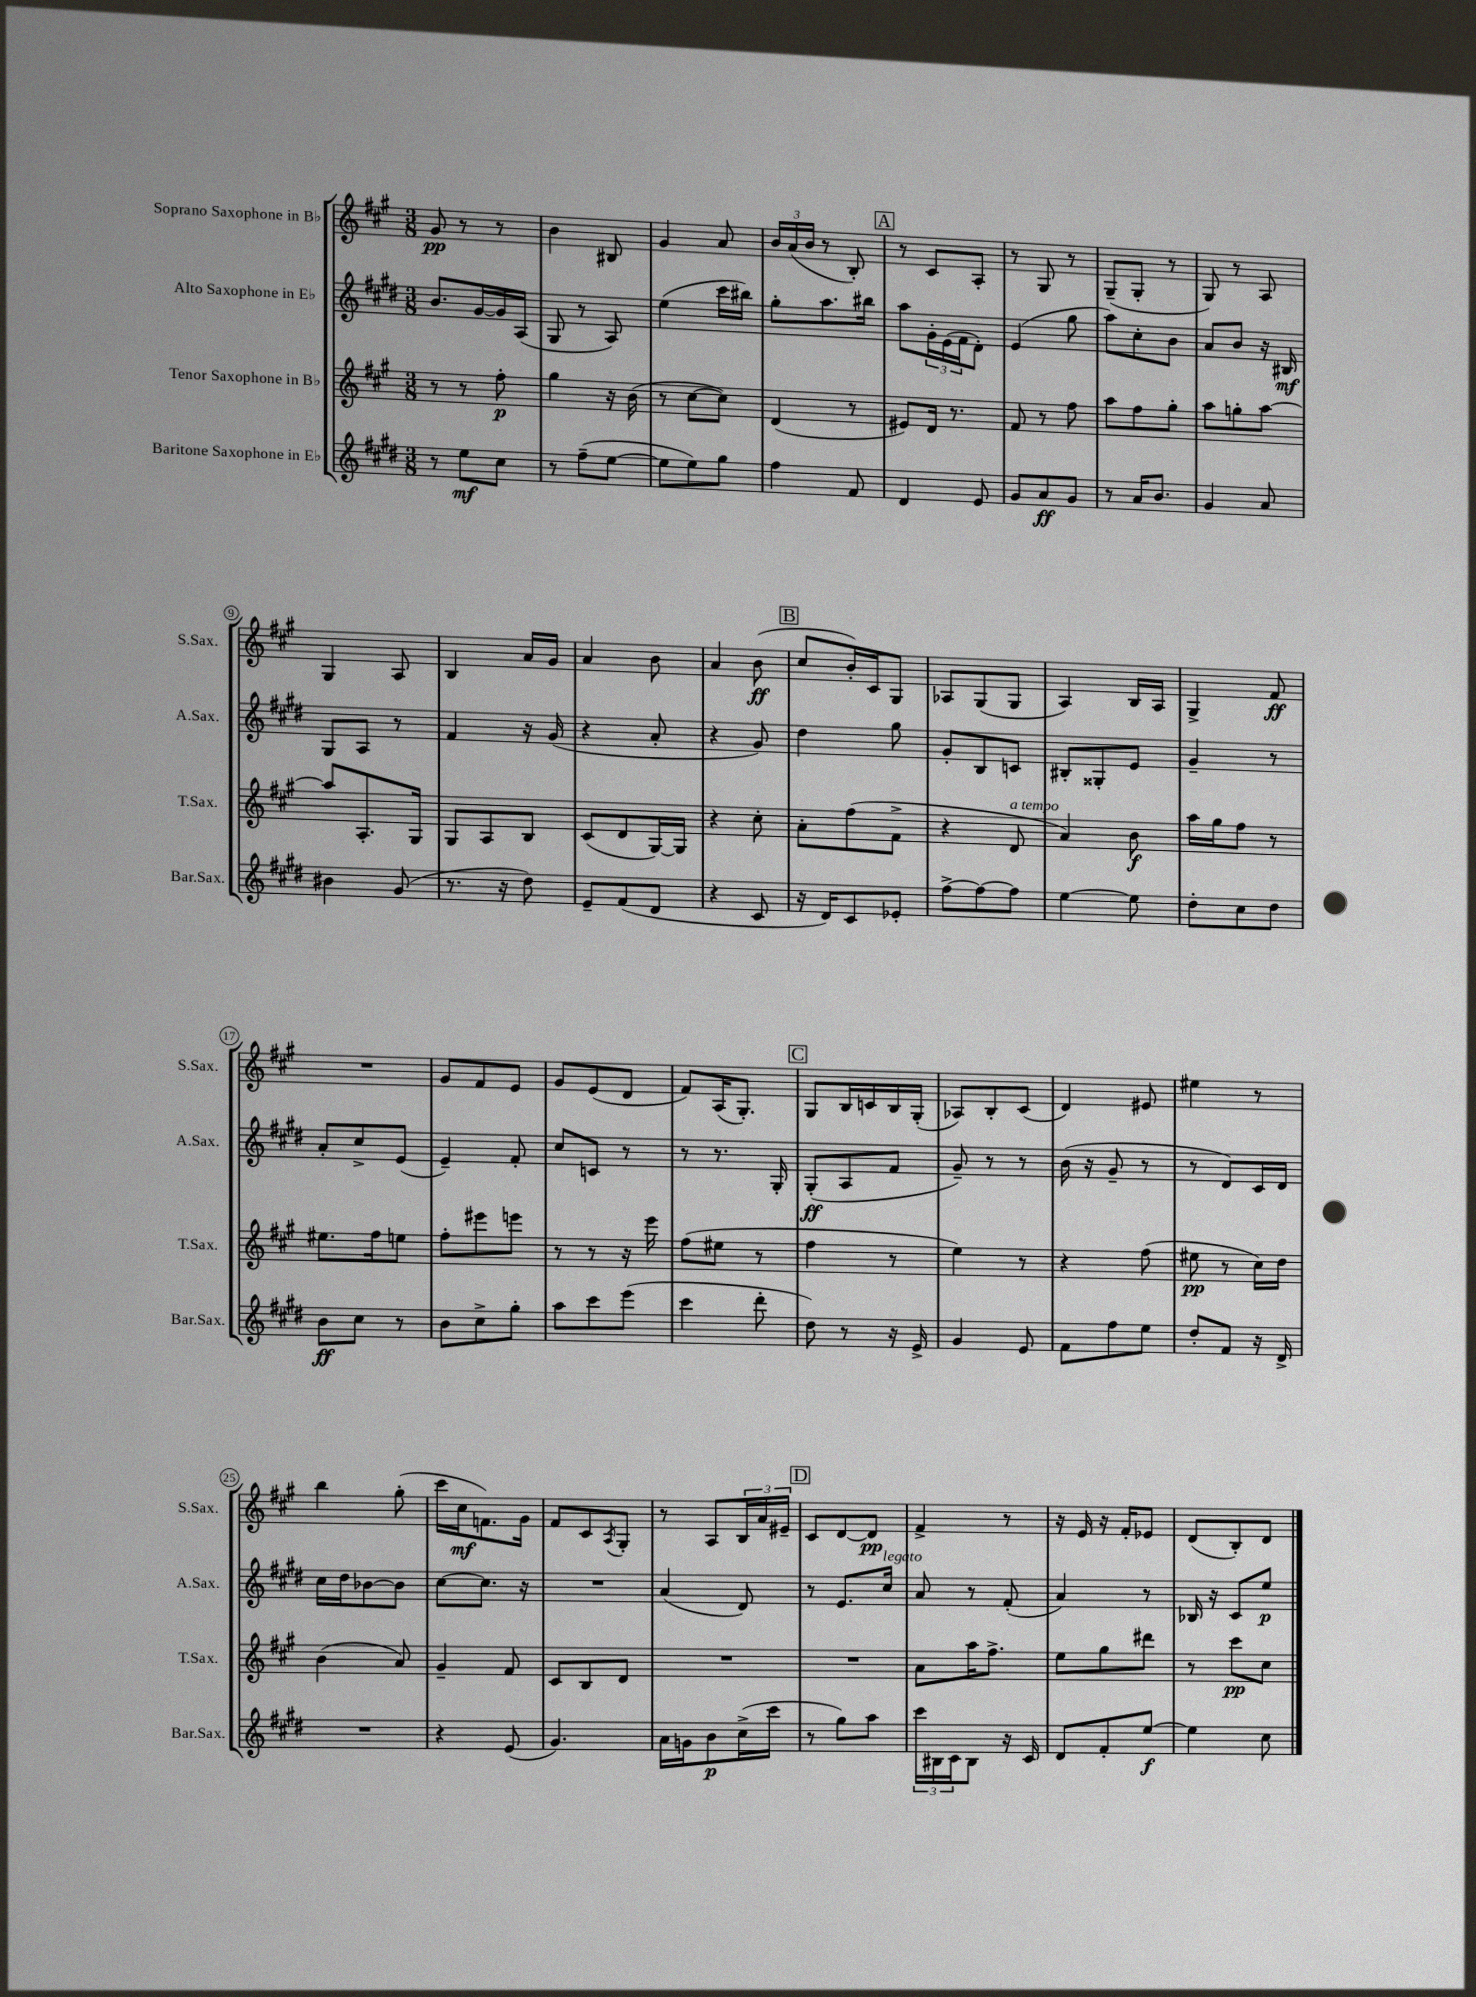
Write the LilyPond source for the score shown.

<<
\new StaffGroup <<
\new Staff = "s0" \with { instrumentName = "Soprano Saxophone in Bb" shortInstrumentName = "S.Sax." } {
    \clef treble \key a \major \numericTimeSignature \time 3/8
    gis'8\pp r8 r8 |
    b'4 bis8 |
    gis'4 a'8 |
    \tuplet 3/2 { b'16 a'16( b'16 } r8 b8-.) |
    \mark \markup { \box "A" } r8 cis'8 a8-. |
    r8 gis8 r8 |
    gis8--( gis8-. r8 |
    gis8) r8 a8 |
    gis4 a8 |
    b4 a'16 gis'16 |
    a'4 b'8 |
    a'4 b'8\ff( |
    \mark \markup { \box "B" } cis''8 b'16-.) cis'16 gis8 |
    aes8 gis8( gis8 |
    a4) b16 a16 |
    gis4-> fis'8\ff |
    R4. |
    gis'8 fis'8 e'8 |
    gis'8 e'8( d'8 |
    fis'8) a16( gis8.-.) |
    \mark \markup { \box "C" } gis8 b16 c'16 b16 gis16-.( |
    aes8) b8-. cis'8( |
    d'4) eis'8 |
    eis''4 r8 |
    b''4 gis''8-.( |
    cis'''16 cis''16\mf f'8.) gis'16 |
    fis'8 cis'8 \acciaccatura { a8 } gis8-. |
    r8 a8 \tuplet 3/2 { b16 a'16 eis'16-- } |
    \mark \markup { \box "D" } cis'8 d'8~ d'8\pp |
    fis'4-> r8 |
    r16 e'16 r16 fis'16-. ees'8 |
    d'8( b8-.) d'8 \bar "|." |
}
\new Staff = "s1" \with { instrumentName = "Alto Saxophone in Eb" shortInstrumentName = "A.Sax." } {
    \clef treble \key e \major \numericTimeSignature \time 3/8
    b'8. gis'16~ gis'16 a16( |
    gis8 r8 a8) |
    e''4( cis'''16 bis''16) |
    gis''8-. a''8. bis''16 |
    \mark \markup { \box "A" } a''8 \tuplet 3/2 { gis'16-. e'16( fis'16 } dis'8-.) |
    e'4( gis''8 |
    a''8) cis''8-. b'8 |
    a'8 b'8 r16 bis16\mf |
    gis8 a8 r8 |
    fis'4 r16 gis'16( |
    r4 a'8-. |
    r4 gis'8) |
    \mark \markup { \box "B" } dis''4 gis''8 |
    gis'8-. b8 c'8 |
    bis8-. gisis8-. e'8 |
    gis'4-- r8 |
    a'8-. cis''8-> e'8( |
    e'4--) fis'8-. |
    cis''8 c'8 r8 |
    r8 r8. gis16-. |
    \mark \markup { \box "C" } gis8-.\ff( a8 fis'8 |
    gis'8--) r8 r8 |
    b'16( r16 gis'8-- r8 |
    r8 dis'8) cis'16 dis'16 |
    cis''16 dis''16 bes'8~ bes'8 |
    cis''8~ cis''8. r16 |
    R4. |
    a'4( dis'8) |
    \mark \markup { \box "D" } r8 e'8. cis''16^\markup { \italic "legato" } |
    a'8 r8 fis'8-.( |
    a'4) r8 |
    bes16 r16 cis'8 e''8\p \bar "|." |
}
\new Staff = "s2" \with { instrumentName = "Tenor Saxophone in Bb" shortInstrumentName = "T.Sax." } {
    \clef treble \key a \major \numericTimeSignature \time 3/8
    r8 r8 fis''8-.\p |
    gis''4 r16 b'16( |
    r8 cis''8~ cis''8) |
    d'4( r8 |
    \mark \markup { \box "A" } eis'8) d'16 r8. |
    fis'8 r8 fis''8 |
    a''8 fis''8 gis''8-. |
    a''8 g''8-. a''8~ |
    a''8 a8.-. gis16 |
    gis8 a8 b8 |
    cis'8( d'8 gis16~) gis16 |
    r4 cis''8-. |
    \mark \markup { \box "B" } a'8-. fis''8( fis'8-> |
    r4 d'8^\markup { \italic "a tempo" } |
    a'4) b'8\f |
    a''16 gis''16 fis''8 r8 |
    eis''8. fis''16 e''8 |
    fis''8-. eis'''8 e'''8 |
    r8 r8 r16 e'''16 |
    fis''8( eis''8 r8 |
    \mark \markup { \box "C" } fis''4 r8 |
    e''4) r8 |
    r4 fis''8( |
    eis''8\pp r8 cis''16) d''16 |
    b'4( a'8) |
    gis'4-- fis'8 |
    cis'8 b8 d'8 |
    R4. |
    \mark \markup { \box "D" } R4. |
    a'8 a''16 fis''8.-> |
    e''8 gis''8 dis'''8 |
    r8 cis'''8\pp cis''8 \bar "|." |
}
\new Staff = "s3" \with { instrumentName = "Baritone Saxophone in Eb" shortInstrumentName = "Bar.Sax." } {
    \clef treble \key e \major \numericTimeSignature \time 3/8
    r8 e''8\mf cis''8 |
    r8 fis''8--( e''8~ |
    e''8 e''8) gis''8 |
    fis''4 fis'8 |
    \mark \markup { \box "A" } dis'4 e'8 |
    gis'8 a'8\ff gis'8 |
    r8 a'16 b'8. |
    gis'4 a'8 |
    bis'4 gis'8( |
    r8. r16 dis''8) |
    e'8-- fis'8( dis'8 |
    r4 cis'8 |
    \mark \markup { \box "B" } r16 dis'16) cis'8 ees'8-. |
    fis''8~-> fis''8~ fis''8 |
    e''4~ e''8 |
    dis''8-. cis''8 dis''8 |
    b'8\ff cis''8 r8 |
    b'8 cis''8-> gis''8-. |
    a''8 cis'''8 e'''8( |
    cis'''4 dis'''8-. |
    \mark \markup { \box "C" } dis''8) r8 r16 e'16-> |
    gis'4 e'8 |
    fis'8 fis''8 e''8 |
    dis''8-. fis'8 r16 dis'16-> |
    R4. |
    r4 e'8( |
    gis'4.) |
    a'16 g'16 b'8\p cis''16->( cis'''16 |
    \mark \markup { \box "D" } r8 gis''8) a''8 |
    \tuplet 3/2 { cis'''16 bis16 cis'16 } bis8 r16 cis'16 |
    dis'8 fis'8-. e''8~\f |
    e''4 cis''8 \bar "|." |
}
>>
>>
\layout { \context { \Score \override BarNumber.stencil = #(make-stencil-circler 0.1 0.3 ly:text-interface::print) } }
